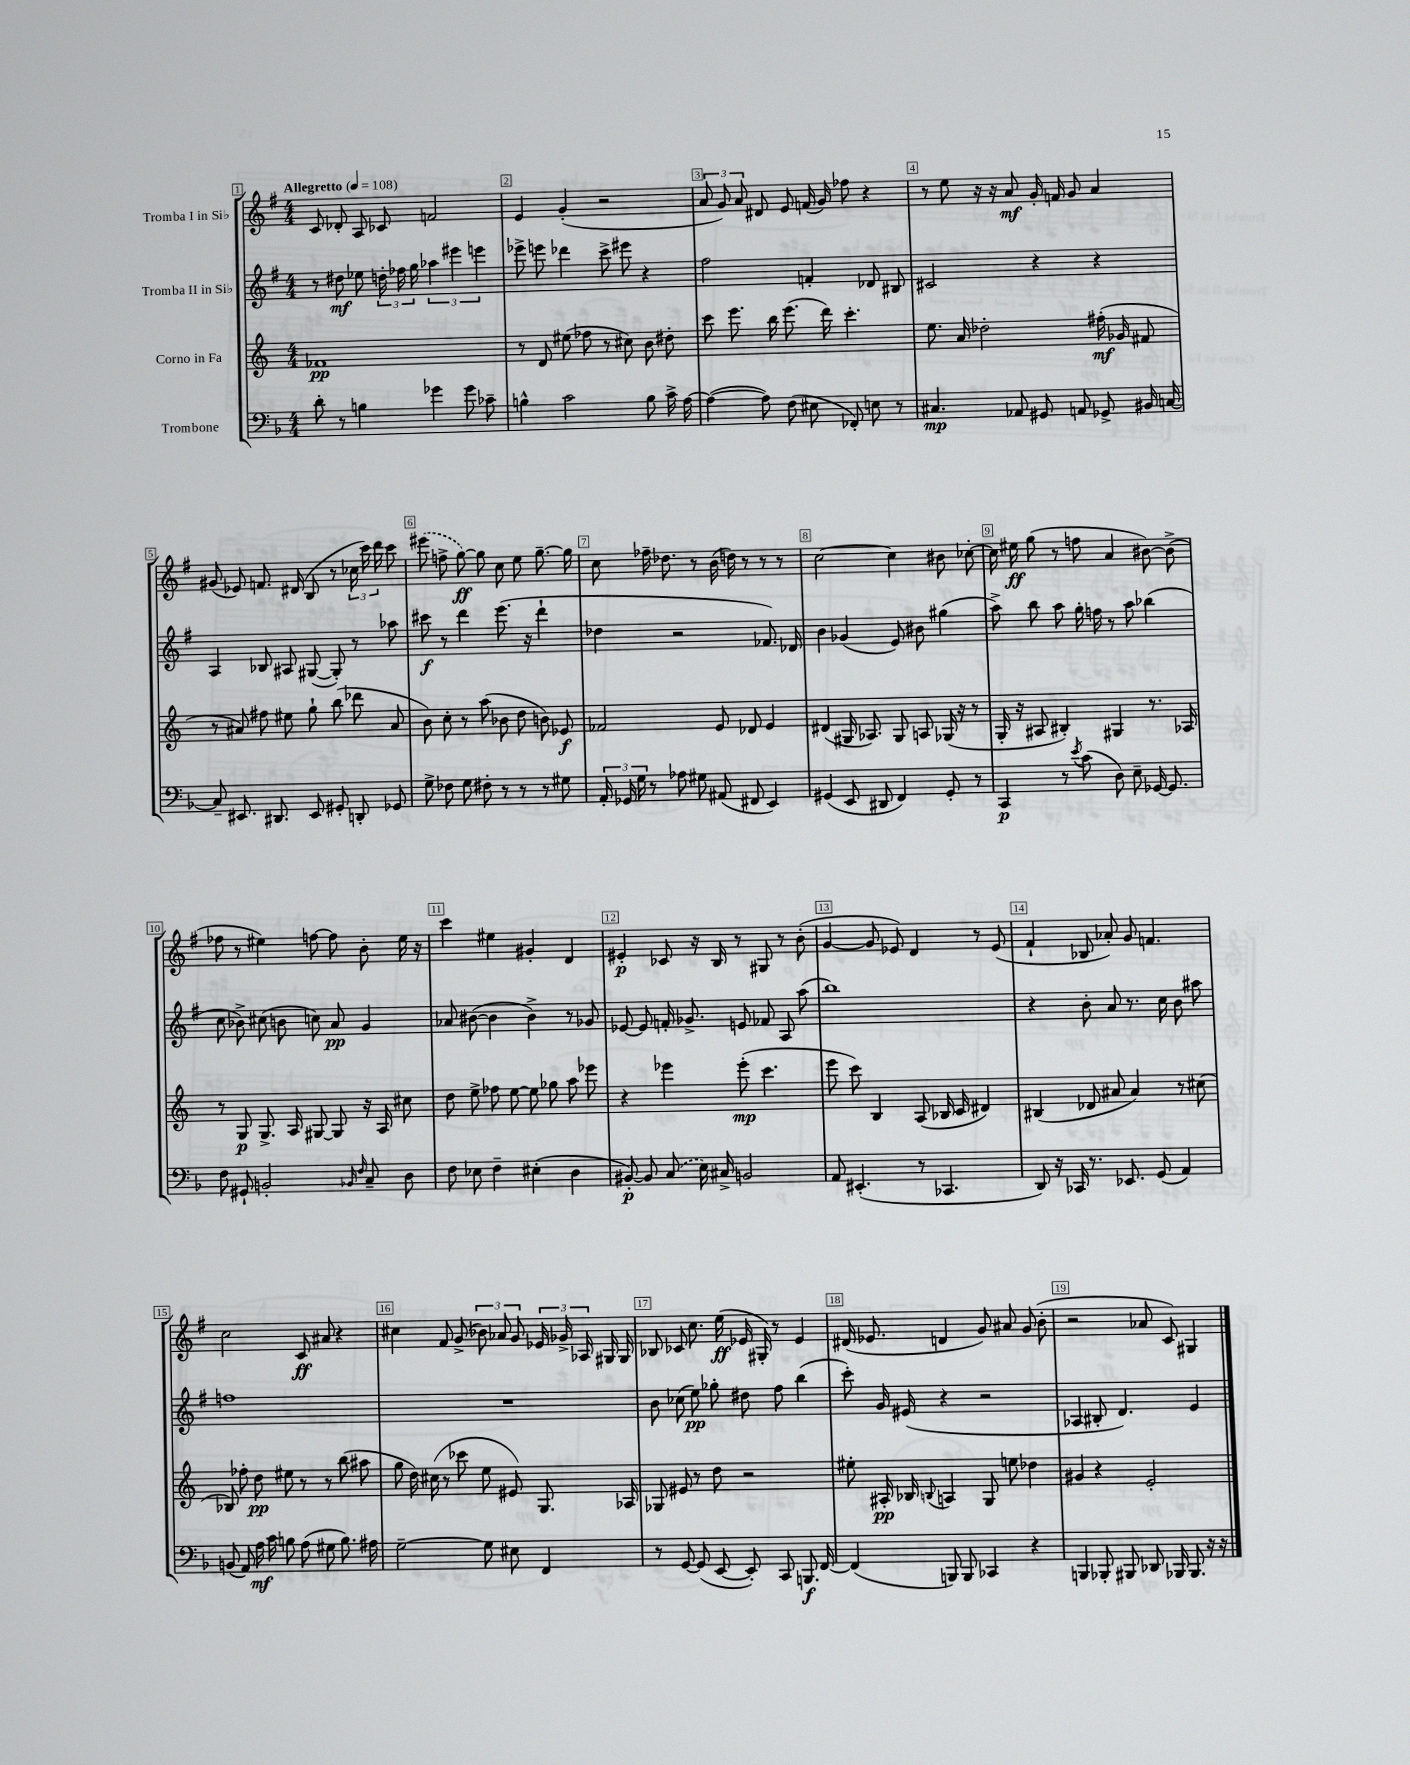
<<
\new StaffGroup <<
\new Staff = "s0" \with { instrumentName = "Tromba I in Sib" } {
    \clef treble \key g \major \numericTimeSignature \time 4/4 \tempo "Allegretto" 4 = 108
    \autoBeamOff c'8 des'8-. a8 ces'8 f'2 |
    e'4 g'4-.( r2 |
    \tuplet 3/2 { a'8 g'8) a'8 } dis'8 e'8 f'16( g'16) fes''8 r4 |
    r8 e''8 r16 r16 a'8\mf g'16-. f'16 g'8 a'4 |
    gis'8( ees'8) f'8. dis'16( b8 r8 \tuplet 3/2 { ces''16 c'''16) d'''16 } c'''8 |
    \once \slurDashed eis'''8( f''8-> g''8~\ff) g''8 c''8 e''8 g''8.~-- g''16 |
    c''8 fes''16-- des''8. r8 b'16( d''16) r8 r8 r8 |
    c''2~ c''4 bis'8 ces''8~-. |
    ces''16 eis''16\ff g''8( r8 f''8 a'4 bis'8~) bis'8->( |
    fes''8 r8 eis''4) f''8~ f''8 b'8-. eis''16 r16 |
    c'''4 eis''4 gis'4-. d'4 |
    eis'4-.\p ces'8 r16 b16 r8 gis8 r8 b'8-.( |
    g'4~ g'8 ees'8) d'4 r8 ees'8( |
    fis'4-! bes8 aes'8-.) g'8 f'4. |
    c''2 c'8\ff ais'8 r4 |
    cis''4 fis'8 g'8->( \tuplet 3/2 { bes'8) aes'8 g'8 } \tuplet 3/2 { ees'16 ges'16-> aes16 } gis16 gis16 |
    bes8 ces'8 c''8. e''16\ff( ees'16 gis16-.) r8 ees'4 |
    dis'16( ees'8. d'4 g'8) ais'8 g'8( b'8-. |
    r2 aes'8 c'8) gis4 \bar "|." |
}
\new Staff = "s1" \with { instrumentName = "Tromba II in Sib" } {
    \clef treble \key g \major \numericTimeSignature \time 4/4
    \autoBeamOff r8 dis''8\mf ees''8 \tuplet 3/2 { d''16-. fes''16 g''16 } \tuplet 3/2 { aes''4 eis'''4 e'''4 } |
    ees'''8-> e'''8 des'''4 c'''8-> eis'''8 r4 |
    fis''2 f'4-. des'8 bis8 |
    cis'2 r4 r4 |
    a4 bes8 ais8 gis8~( gis8-.) r8 aes''8 |
    cis'''8\f r8 d'''4 e'''8.( r16 d'''4-! |
    des''4 r2 fes'8.) des'16 |
    b'4 ges'4( e'8) bis'8 gis''4( |
    a''8->) b''8 a''8 g''16-. f''16 r8 a''8 bes''4( |
    c''8 bes'8->) cis''8( b'8 c''8) a'8\pp g'4 |
    aes'8 bis'8~( bis'4 bis'4->) r8 ges'8 |
    ees'8~ ees'8 f'16-. ges'8.-> e'8 fes'8 a8 a''8( |
    b''1) |
    r4 b'8-. a'8 r8. c''16 b'8 ais''8 |
    f''1 |
    R1 |
    b'8 ces''8( e''8\pp) ges''8-. dis''8 fis''8 b''4( |
    c'''8-.) g'16 eis'16( r4 r2 |
    aes4 bis8-. d'4.) e'4 \bar "|." |
}
\new Staff = "s2" \with { instrumentName = "Corno in Fa" } {
    \clef treble \key c \major \numericTimeSignature \time 4/4
    \autoBeamOff fes'1\pp |
    r8 d'8 eis''8( fes''8 r8 cis''8) b'8 dis''8-. |
    c'''8 e'''8. b''16 e'''8.( d'''16) c'''4.-. |
    e''8. a'16 des''2-. fis''16-.\mf( ges'16 fis'8 |
    r8 ais'8) fis''8 eis''8 g''8-! b''8( des'''8 ais'8 |
    b'8) c''8-. r8 a''8( bes'8 d''8 b'8) ees'8\f |
    fes'2 e'8 des'8 e'4 |
    dis'4( gis16 aes8.) gis8 a8 ges16( r16 r8 |
    g16-. r16 ais8 bis4-.) gis4 r8. aes16 |
    r8 g8\p g8.-> a16 gis8~ gis8 r16 a16 cis''8 |
    d''8 e''8-> fes''8 e''8~ e''8 ges''8 a''8 ees'''8 |
    r4 ees'''4 ees'''8-.\mp( c'''4. |
    e'''8 c'''8) b4 a8( bes16 c'16 dis'4) |
    bis4( des'8 ais'8 ais'4) r8 cis''8( |
    bes8) fes''8-. d''8\pp eis''8 r8 r8 b''8( ais''8 |
    g''8 d''16) cis''16( r8 ces'''8 e''8 eis'8) g8. aes16 |
    ges8 eis'8 r8 d''8 r2 |
    eis''8-. ais16-.\pp bes16 \appoggiatura { b8 } a4 g8 e''8 des''4 |
    gis'4 r4 e'2-. \bar "|." |
}
\new Staff = "s3" \with { instrumentName = "Trombone" } {
    \clef bass \key f \major \numericTimeSignature \time 4/4
    \autoBeamOff d'8-. r8 b4 ges'4 ges'8 ces'8-- |
    b4-^ c'2 b8 c'16-> a16~ |
    a4~( a8) f8( eis8 fes,8-.) e8 r8 |
    cis4.\mp aes,8 gis,8 a,8 ges,8-> bis,16 c16~ |
    c8-- eis,8. dis,8. eis,8 gis,8-. d,8-. ges,8 |
    g8-> fes8 g8 fis8-. r8 r8 r8 gis8 |
    \tuplet 3/2 { a,16-. ges,16 g16 } r8 aes8 gis8 ais,8( fis,8 e,4) |
    gis,4( e,8 dis,8 f,4) gis,8-. r8 |
    c,4\p r8 \acciaccatura { e'8 } c'8( d8) e8-- ges,16~ ges,8. |
    f8 gis,8-! b,2-. \grace { bes,16 f16 } c8-- d8 |
    f8 ees8 f4-- eis4-.( d4 |
    bis,8~-.\p) bis,8 \once \slurDashed c8( e16) cis16-> b,2 |
    a,8 eis,4.-.( r8 ces,4. |
    d,8) r16 ces,16 r8. ees,8. g,8( a,4) |
    b,8( a,8) a16\mf c'16 b8 a8( gis8 b8.) ais16 |
    g2~-- g8 eis8 f,4 |
    r8 g,8~ g,8( e,8~ e,8-.) c,8 b,,8.\f f,16~ |
    f,4( b,,8) b,,8 ces,4 r4 |
    b,,4 bes,,8-. bis,,8 des,8 bes,,16 bes,,8. r16 r16 \bar "|." |
}
>>
>>
\layout { \context { \Score \override BarNumber.break-visibility = ##(#f #t #t) barNumberVisibility = #all-bar-numbers-visible \override BarNumber.stencil = #(make-stencil-boxer 0.1 0.3 ly:text-interface::print) } }
